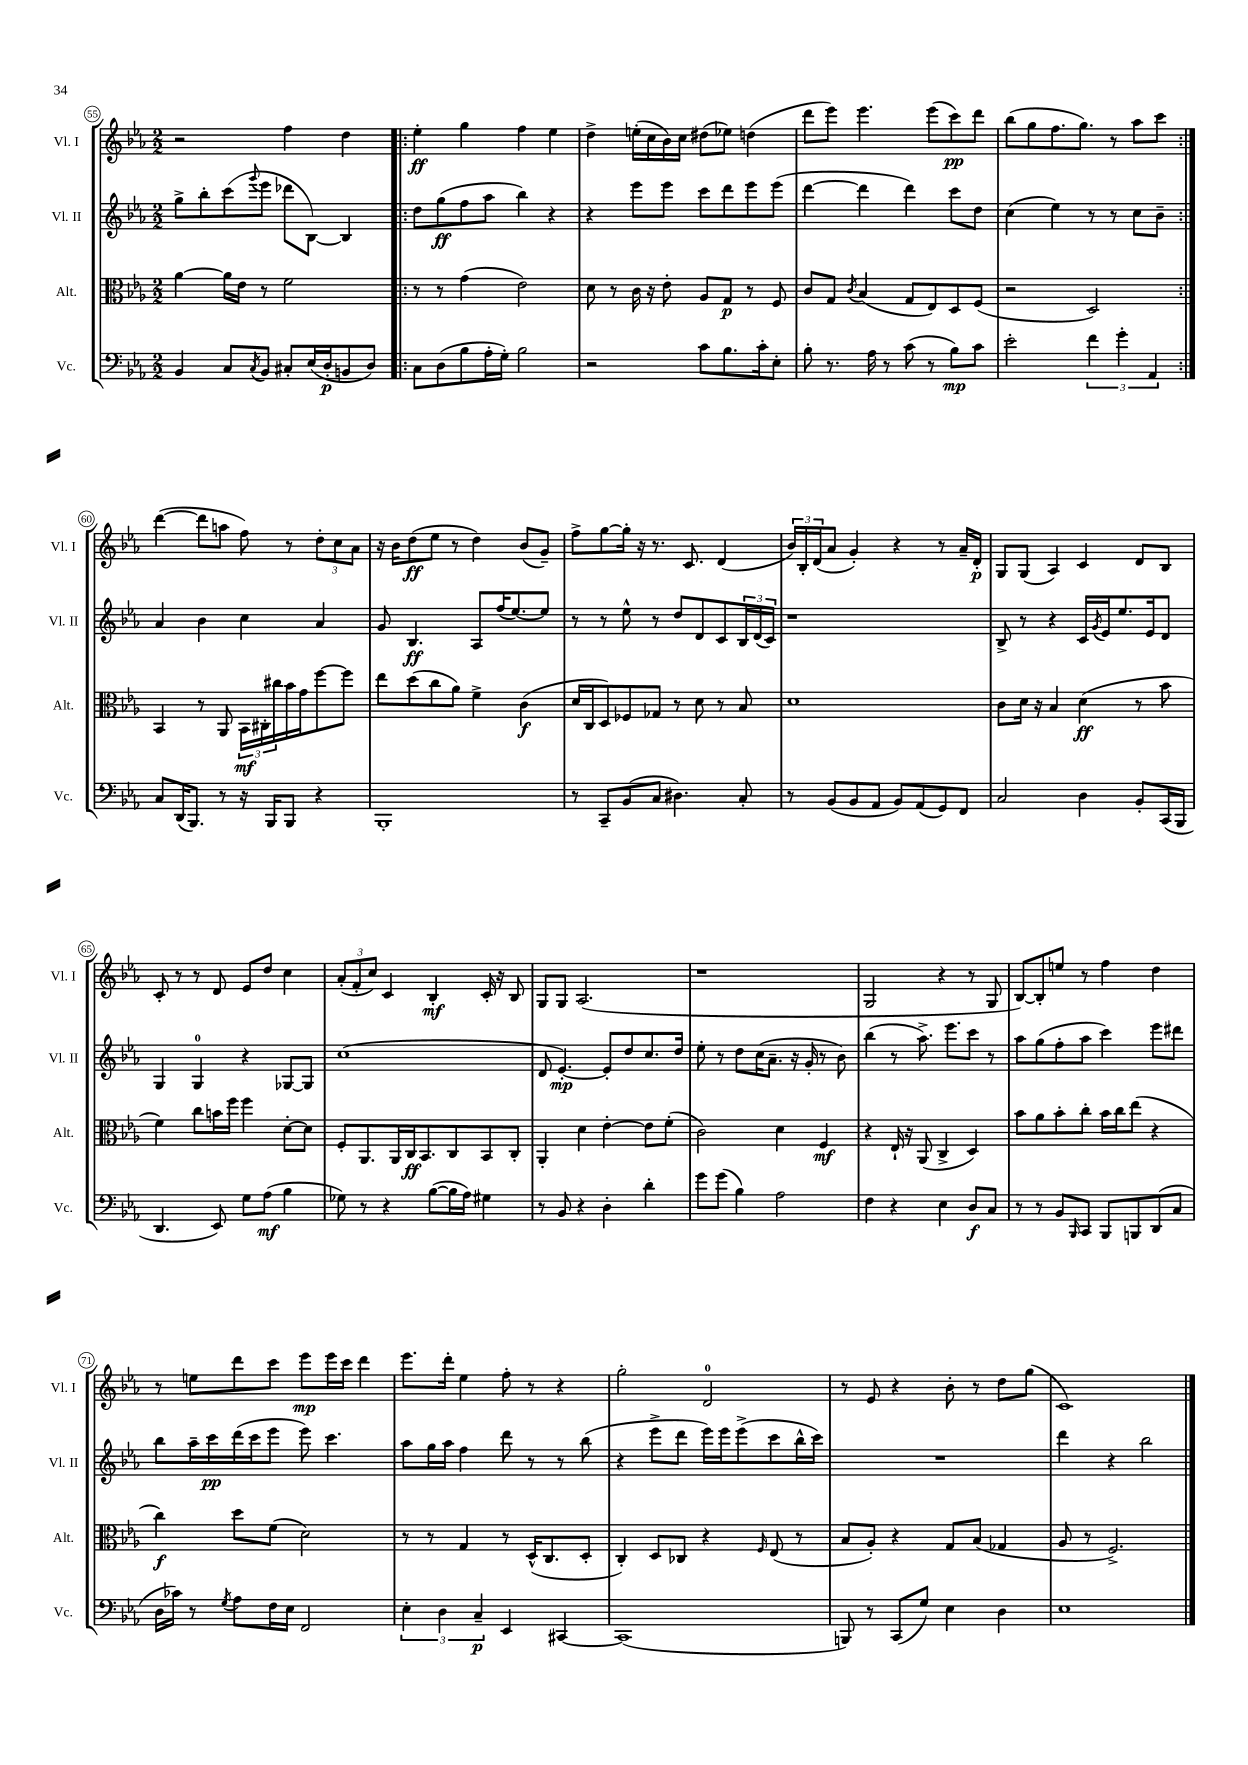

**kern	**kern	**kern	**kern
*staff4	*staff3	*staff2	*staff1
*clefF4	*clefC3	*clefG2	*clefG2
*k[b-e-a-]	*k[b-e-a-]	*k[b-e-a-]	*k[b-e-a-]
*M2/2	*M2/2	*M2/2	*M2/2
4BB-/	[4a-\	8gg^\L	2r
.	.	8bb-'\	.
8C/L	16a-\]LL	(8ccc\	.
.	16e-\JJ	.	.
8qC/	.	8qqggg/	.
8BB-/J	8r	8eee-\J	.
8C#'/L	2f\	8ddd-\L	4ff\
(16E-/L	.	[8B-\J)	.
16D'/J	.	.	.
8BB/	.	4B-/]	4dd\
8D/J)	.	.	.
=!|:	=!|:	=!|:	=!|:
8C\L	8r	8dd\L	4ee-'\
(8D\	8r	(8gg\	.
8B-\	(4g\	8ff\	4gg\
16A-'\L	.	8aa-\J	.
16G'\JJ)	.	.	.
2B-\	2e-\)	4bb-\)	4ff\
.	.	4r	4ee-\
=	=	=	=
2r	8d\	4r	4dd^\
.	8r	.	.
.	16c\	8eee-\L	(16ee'\LL
.	16r	.	16cc\
.	8e-'\	8eee-\J	16b-\)
.	.	.	16cc\JJ
8c\L	8A-/L	8ccc\L	(8dd#\L
8.B-\	8G/J	8ddd\	8ee-\J)
.	8r	8eee-\	(4dd\
16c'\k	.	.	.
8E-'\J	8F/	(8eee-\J	.
=	=	=	=
8B-'\	8c/L	[4ddd\	8ddd\L
8.r	8G/J	.	8eee-\J)
.	8qc/	.	.
.	(4B-/	4ddd\]	4.eee-\
16A-\	.	.	.
8r	.	.	.
(8c\	8G/L	4ddd\)	.
8r	8E-/)	.	(8eee-\L
8B-\L)	8D/	8ccc\L	8ccc\)
8c\J	(8F/J	8dd\J	8ddd\J
=	=	=	=
2e-'\	2r	(4cc\	(8bb-\L
.	.	.	8gg\
.	.	4ee-\)	8.ff\
.	.	.	8.gg\J)
6f\	2D/)	8r	.
.	.	8r	8r
6g'\	.	.	.
.	.	8cc\L	8aa-\L
6AA-/	.	.	.
.	.	8b-~\J	8ccc\J
=:|!	=:|!	=:|!	=:|!
8C/L	4BB-/	4a-/	([4ddd\
(16DD/K	.	.	.
8.BBB-/J)	.	.	.
.	8r	4b-\	8ddd\]L
8r	8AA-/	.	8aa\J
16r	24BB-\LL	4cc\	8ff\)
.	24C#'\	.	.
16BBB-/LK	.	.	.
.	24cc#\	.	.
8BBB-/J	16b-\	.	8r
.	16g\J	.	.
4r	[8ff\	4a-/	12dd'\L
.	.	.	12cc\
.	8ff\]J	.	.
.	.	.	12a-\J
=	=	=	=
1BBB-'	8ee-\L	8g/	16r
.	.	.	16b-\LK
.	(8dd\	4.B-/	(8dd\
.	8cc\	.	8ee-\J
.	8a-\J)	.	8r
.	4f^\	8A-/L	4dd\)
.	.	(16ff/K	.
.	.	[8.ee-/)	.
.	(4c\	.	(8b-/L
.	.	8ee-/]J	8g~/J)
=	=	=	=
8r	16d/LL	8r	8ff^\L
.	16C/J	.	.
8CC~/L	8D/)	8r	[8gg\
(8BB-/	8F-/	8ee-^^\	16gg'\]Jk
.	.	.	16r
8C/J	8G-/J	8r	8.r
4.D#\)	8r	8dd/L	.
.	.	.	8.c/
.	8d\	8d/	.
.	8r	8c/	(4d/
8C'/	8B-/	24B-/L	.
.	.	(24d/	.
.	.	24c/JJ)	.
=	=	=	=
8r	1d	1r	24b-/LL)
.	.	.	24B-'/
.	.	.	(24d/J
(8BB-/L	.	.	8a-/J
8BB-/	.	.	4g'/)
8AA-/J	.	.	.
8BB-/L)	.	.	4r
(8AA-/	.	.	.
8GG/)	.	.	8r
8FF/J	.	.	16a-~/LL
.	.	.	16d'/JJ
=	=	=	=
2C/	8c\L	8B-^/	8G/L
.	16d\Jk	8r	(8G/J
.	16r	.	.
.	4B-/	4r	4A-/)
4D\	(4d\	16c/LL	4c/
.	.	8qg/	.
.	.	16e-/J	.
.	.	8.ee-/	.
8BB-'/L	8r	.	8d/L
.	.	16e-/k	.
(16CC/L	8b-\	8d/J	8B-/J
16BBB-/JJ	.	.	.
=	=	=	=
4.DD/	4f\)	4G/	8c'/
.	.	.	8r
.	8cc\L	4G/	8r
8EE-/)	16b\L	.	8d/
.	16ff\JJ	.	.
8G\L	4ff\	4r	8e-/L
(8A-\J	.	.	8dd/J
4B-\	[8d'\L	[8G-/L	4cc\
.	8d\]J	8G-/]J	.
=	=	=	=
8G-\)	8F'/L	(1cc	(12a-'/L
.	.	.	12f'/
8r	8.AA-/	.	.
.	.	.	12cc/J)
4r	.	.	4c/
.	16AA-/L	.	.
.	16C/J	.	.
.	8.BB-/	.	.
([8B-\L	.	.	4B-'/
16B-\]L	8C/	.	.
16A-\JJ)	.	.	.
4G#\	8BB-/	.	16c'/
.	.	.	16r
.	8C'/J	.	8B-/
=	=	=	=
8r	4AA-'/	8d/	8G/L
8BB-/	.	[4.e-'/)	8G/J
4r	4d\	.	(2.A-/
4D'\	[4e-'\	8e-'/]L	.
.	.	8dd/	.
4d'\	8e-\]L	8.cc/	.
.	(8f'\J	.	.
.	.	16dd/Jk	.
=	=	=	=
8g\L	2c\)	8ee-'\	1r
(8g\J	.	8r	.
4B-\)	.	8dd\L	.
.	.	(16cc\K	.
.	.	8.a-~\J	.
2A-\	4d\	.	.
.	.	16r	.
.	.	16g'/	.
.	4F/	8r	.
.	.	8b-\)	.
=	=	=	=
4F\	4r	(4bb-\	2G/
4r	16E-`/	8r	.
.	16r	.	.
.	(8AA-/	8.aa-^\)	.
4E-\	4C^/	.	4r
.	.	8.eee-\L	.
8D/L	4D/)	8ccc\J	8r
8C/J	.	8r	8G/
=	=	=	=
8r	8b-\L	8aa-\L	[8B-/L)
8r	8a-\	(8gg\	8B-'/]
8BB-/L	8b-'\	8ff'\	8ee/J
16qqBBB-/	.	.	.
8CC/J	8cc'\J	8aa-\J	8r
8BBB-/L	16b-\LL	4ccc\)	4ff\
.	16cc\J	.	.
8BBB/	(8ee-\J	.	.
(8DD/	4r	8eee-\L	4dd\
8C/J	.	8ddd#\J	.
=	=	=	=
16D\LL	4cc\)	8bb-\L	8r
16c-\JJ)	.	.	.
8r	.	16aa-~\L	8ee\L
.	.	16ccc\	.
8qG/	.	.	.
8A-\L	8dd\L	(16ddd\	8ddd\
.	.	16ccc\J	.
16F\L	(8f\J	8eee-\J	8ccc\J
16E-\JJ	.	.	.
2FF/	2d\)	8eee-\)	8eee-\L
.	.	4.ccc\	16eee-\L
.	.	.	16ccc\JJ
.	.	.	4ddd\
=	=	=	=
6E-'\	8r	8aa-\L	8.eee-\L
.	8r	16gg\L	.
6D\	.	.	.
.	.	16aa-\JJ	16ddd'\Jk
.	4G/	4ff\	4ee-\
6C~/	.	.	.
4EE-/	8r	8ddd\	8ff'\
.	(16D^^/LK	8r	8r
.	8.C/	.	.
[4CC#/	.	8r	4r
.	8D'/J	(8bb-\	.
=	=	=	=
(1CC#]	4C'/)	4r	2gg'\
.	8D/L	8eee-^\L	.
.	8C-/J	8ddd\J	.
.	4r	16eee-\LL)	2d/
.	.	16eee-\J	.
.	.	(8eee-^\	.
.	16qqF/	.	.
.	(8E-/	8ccc\	.
.	8r	16bb-^^\L	.
.	.	16ccc\JJ)	.
=	=	=	=
8BBB/)	8B-/L	1r	8r
8r	8A-'/J)	.	8e-/
(8CC/L	4r	.	4r
8G/J)	.	.	.
4E-\	8G/L	.	8b-'\
.	(8B-/J	.	8r
4D\	4G-/	.	8dd\L
.	.	.	(8gg\J
=	=	=	=
1E-	8A-/	4ddd\	1c)
.	8r	.	.
.	2.F^/)	4r	.
.	.	2bb-\	.
==	==	==	==
*-	*-	*-	*-
